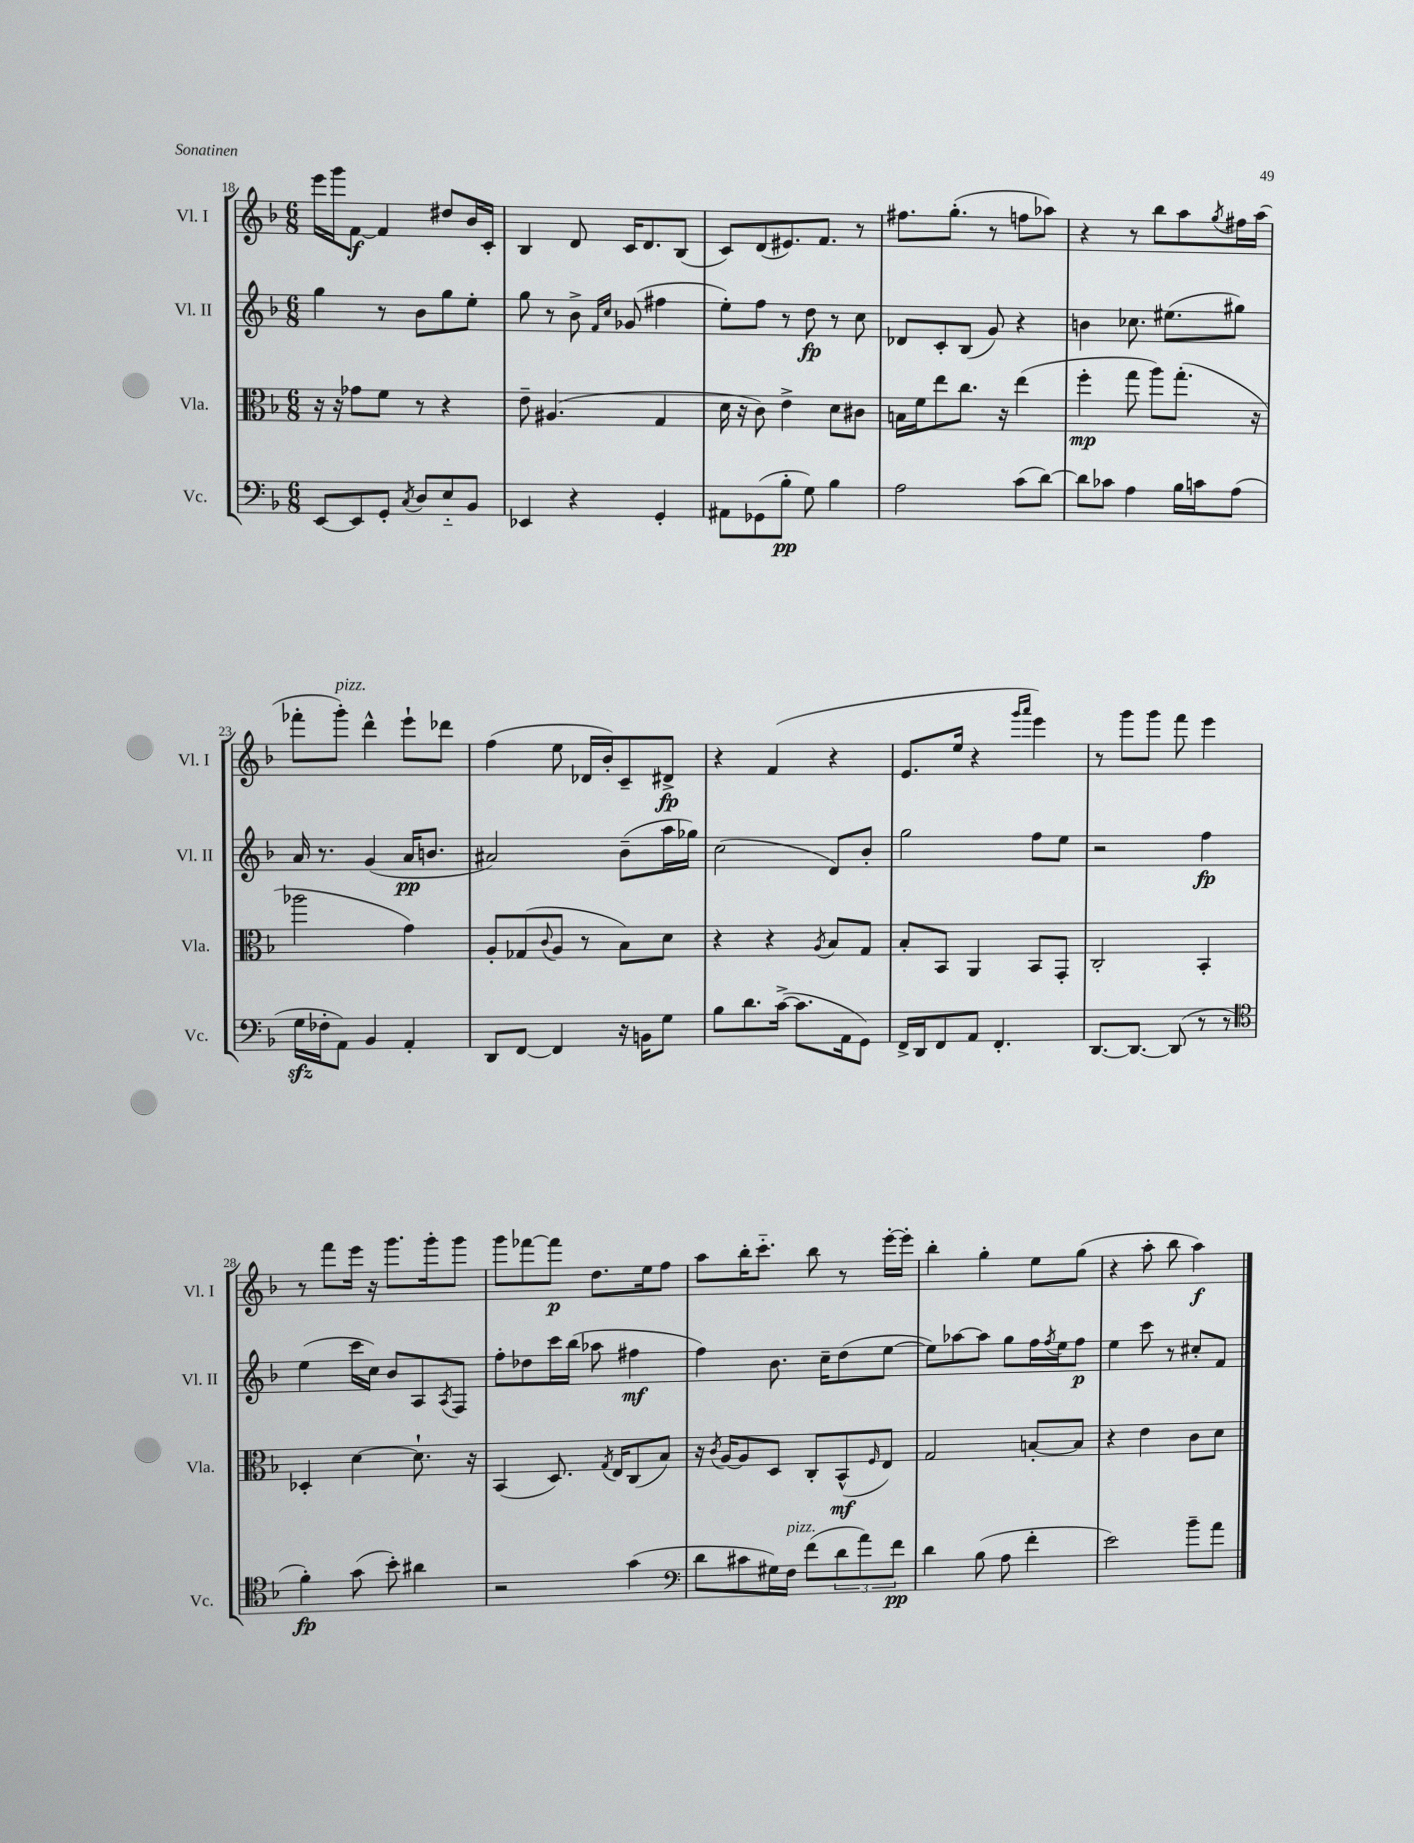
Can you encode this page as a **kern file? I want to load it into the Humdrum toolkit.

**kern	**kern	**kern	**kern
*staff4	*staff3	*staff2	*staff1
*clefF4	*clefC3	*clefG2	*clefG2
*k[b-]	*k[b-]	*k[b-]	*k[b-]
*M6/8	*M6/8	*M6/8	*M6/8
[8EE/L	16r	4gg\	16eee\LL
.	16r	.	16ggg\J
8EE/]	8g-\L	.	[8f\J
8GG'/J	8f\J	8r	4f/]
8qC/	.	.	.
8D/L	8r	8b-\L	.
8E'~/	4r	8gg\	8dd#/L
8BB-/J	.	8ee'\J	16b-/L
.	.	.	16c'/JJ
=	=	=	=
4EE-/	8e~\	8gg\	4B-/
.	(4.A#/	8r	.
4r	.	8b-^\	8d/
.	.	16qqf/LL	.
.	.	16qqcc/JJ	.
.	.	(8g-/	16c/LK
.	.	.	8.d/
4GG'/	4G/	4ff#\	.
.	.	.	(8B-/J
=	=	=	=
8AA#\L	16d\	8ee'\L)	8c/L)
.	16r	.	.
(8GG-\	8c\)	8ff\J	(8d/
8B-'\J	4e^\	8r	8.e#/)
8G\)	.	8dd\	.
.	.	.	8.f/J
4B-\	8d\L	8r	.
.	8c#\J	8cc\	8r
=	=	=	=
2A\	16B\LL	8d-/L	8.ff#\L
.	16f\J	.	.
.	8ee\	8c'/	.
.	.	.	(8.gg'\J
.	8.cc\J	(8B-/J	.
.	.	8g/)	8r
.	16r	.	.
(8c\L	(4ee\	4r	8ff\L
[8d\J)	.	.	8aa-\J)
=	=	=	=
8d\]L	4ff'\	4b\	4r
8c-\J	.	.	.
4A\	8gg\	8.cc-\	8r
.	8aa\L)	.	8bb-\L
.	.	(8.ee#\L	.
16B-\LL	(8.gg'\J	.	8aa\
16c\J	.	.	.
.	.	.	8qgg/
(8A\J	.	8gg#\J)	16ff#\L
.	16r	.	(16aa\JJ
=	=	=	=
16G\LL	2aa-\	16a/	8fff-'\L
16F-'\J	.	8.r	.
8AA\J)	.	.	8ggg'\J)
4BB-/	.	(4g/	4ddd^^\
4AA'/	4g\)	16a/LK	8eee`\L
.	.	8.b/J	.
.	.	.	8ddd-\J
=	=	=	=
8DD/L	8A'/L	2a#/)	(4ff\
[8FF/J	(8G-/	.	.
.	8qqc/	.	.
4FF/]	8A/J	.	8ee\
.	8r	.	16d-/LL
.	.	.	16b-'/J)
16r	8B-\L)	(8b-~\L	8c~/
16BB\LK	.	.	.
8G\J	8d\J	16aa\L	8d#^/J
.	.	16gg-\JJ)	.
=	=	=	=
8B-\L	4r	(2cc\	4r
8.d\	.	.	.
.	4r	.	(4f/
([16c^\Jk	.	.	.
8.c\]L	.	.	.
.	8qA/	.	.
.	8B-/L	8d/L)	4r
16AA\k	.	.	.
8GG\J)	8G/J	8b-'/J	.
=	=	=	=
16FF^/LL	8B-'/L	2gg\	8.e/L
16DD/J	.	.	.
8FF/	8BB-/J	.	.
.	.	.	16ee/Jk
8AA/J	4AA/	.	4r
4.FF'/	.	.	.
.	.	.	16qqggg/LL
.	.	.	16qqaaa/JJ
.	8BB-/L	8ff\L	4eee\)
.	8GG'/J	8ee\J	.
=	=	=	=
[8.DD/L	2C'/	2r	8r
.	.	.	8ggg\L
8.DD/_J	.	.	.
.	.	.	8ggg\J
(8DD/]	.	.	8fff\
8r	4BB-'/	4ff\	4eee\
8r	.	.	.
=	=	=	=
*clefC4	*	*	*
4f'\)	4D-'/	(4ee\	8r
.	.	.	8fff\L
(8g\	[4d\	16ccc\LL	16eee\Jk
.	.	16cc\JJ)	16r
8b-'\)	.	8b-/L	8.ggg\L
4a#\	8.d`\]	8A/	.
.	.	.	16ggg'\k
.	.	8qA/	.
.	.	8F/J	8ggg\J
.	16r	.	.
=	=	=	=
2r	(4BB-/	8ff'\L	8ggg\L
.	.	8dd-\	[8fff-\
.	8.D/)	16ccc\L	8fff-\]J
.	.	(16bb-\JJ	.
.	.	8aa-\	8.dd\L
.	8qG/	.	.
.	16E/LK	.	.
(4g\	(8C/	4ff#\	.
.	.	.	16ee\k
.	8B-/J)	.	8ff\J
=	=	=	=
*clefF4	*	*	*
8d\L	16r	4ff\)	8aa\L
.	8qc/	.	.
.	[16A/LK	.	.
8c#\	8A/]	.	16bb-'\K
.	.	.	8.ccc'~\J
16G#\L)	8D/J	8.b-\	.
16F\JJ	.	.	.
(8f\L	8C'/L	.	8bb-\
.	.	16cc~\LK	.
12d\	(8BB-^^/	(8dd\	8r
12a\)	.	.	.
.	16qqF/	.	.
.	8E/J)	[8ee\J	[16eee'\LL
12f\J	.	.	.
.	.	.	16eee'\]JJ
=	=	=	=
4d\	2G/	8ee\]L)	4bb-'\
.	.	[8aa-\	.
(8B-\	.	8aa-\]J	4gg'\
8A\	.	8gg\L	.
4f'\	[8B'/L	16ff\L	8ee\L
.	.	8qff/	.
.	.	16ee\J	.
.	8B/]J	8ff\J	(8gg\J
=	=	=	=
2e\)	4r	4ee\	4r
.	4e\	8ccc\	8aa'\
.	.	8r	8bb-\
8b-~\L	8c\L	8cc#'/L	4aa\)
8a\J	8d\J	8f/J	.
==	==	==	==
*-	*-	*-	*-
